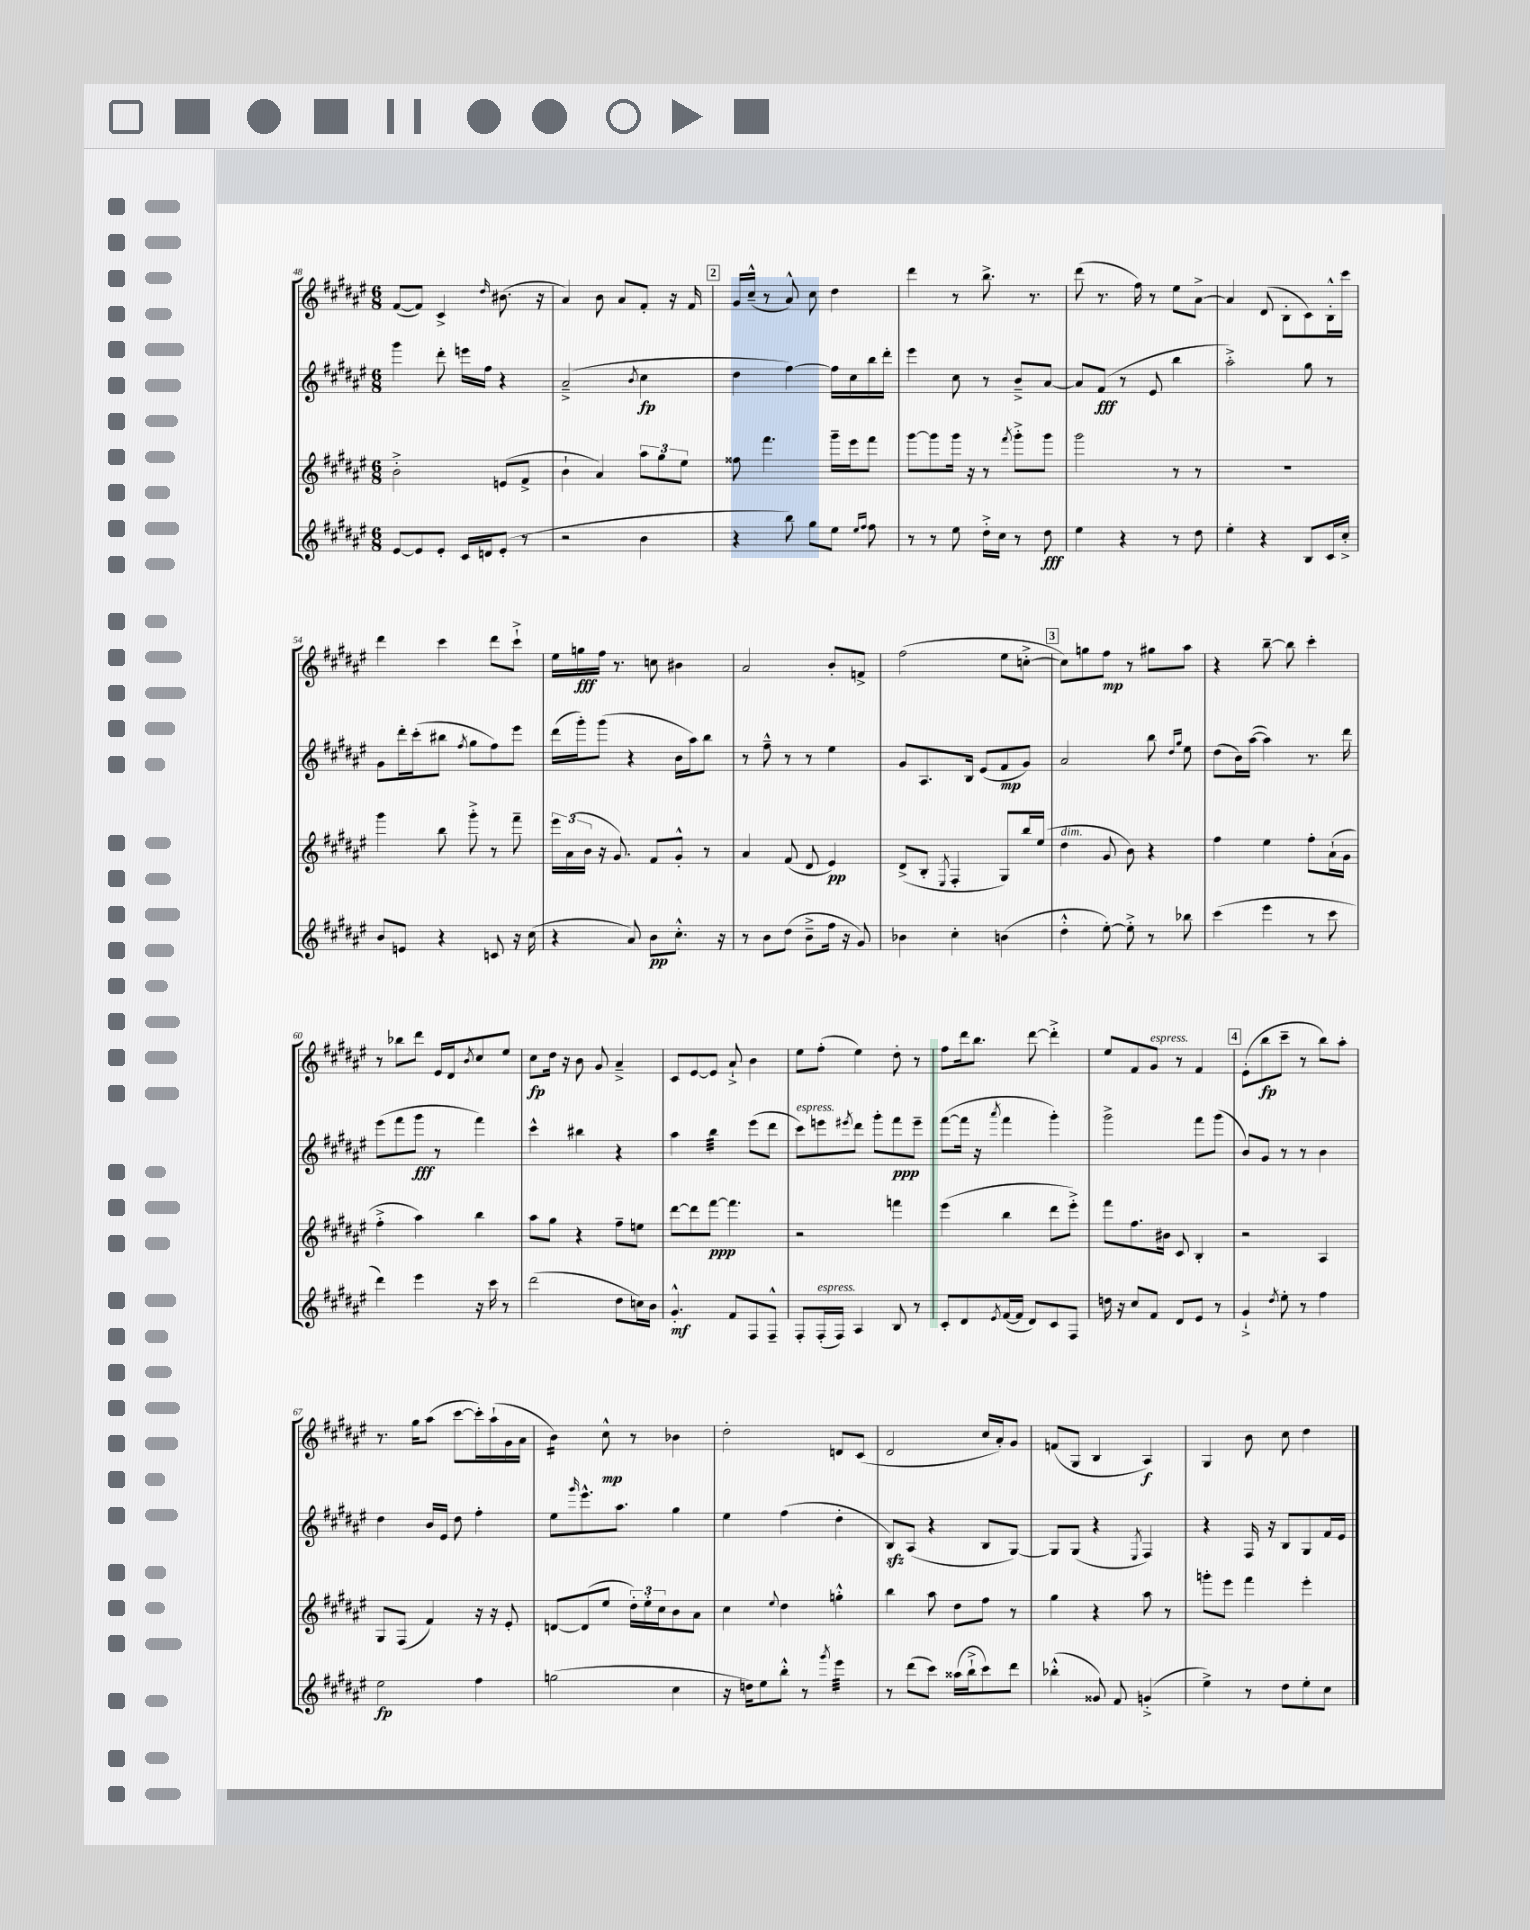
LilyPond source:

<<
\new StaffGroup <<
\new Staff = "s0" {
    \clef treble \key fis \major \numericTimeSignature \time 6/8
    fis'8~( fis'8) cis'4-> \grace { dis''16 } bis'8.( r16 |
    ais'4) b'8 ais'8 fis'8-. r16 fis'16 |
    \mark \markup { \box "2" } gis'16 cis''16---^( r8 ais'8-^) cis''8 dis''4 |
    dis'''4 r8 b''8.-> r8. |
    dis'''8( r8. fis''16) r8 eis''8 ais'8~-> |
    ais'4 dis'8( b8-. cis'8) b16-.-^ cis'''16 |
    dis'''4 cis'''4 dis'''8 cis'''8-!-> |
    eis''16 g''16\fff fis''16 r8. c''8 bis'4 |
    ais'2 b'8-. f'8-> |
    fis''2( eis''8 c''8~-.-> |
    \mark \markup { \box "3" } c''8) g''8 fis''8\mp r8 gis''8 ais''8 |
    r4 b''8~-- b''8 cis'''4-. |
    r8 bes''8 dis'''8 eis'16 dis'16 \acciaccatura { b'8 } cis''8 eis''8 |
    cis''8\fp dis''16 r16 b'8 gis'8 ais'4---> |
    cis'8 eis'8~ eis'8 ais'8-!-> b'4 |
    eis''8 fis''8-.( eis''4) dis''8-. r8 |
    fis''8 dis'''16 b''8. dis'''8~ dis'''4-.-> |
    eis''8 fis'8 gis'8^\markup { \italic "espress." } r8 fis'4 |
    \mark \markup { \box "4" } eis'8-.( b''8\fp cis'''8-- r8 b''8) ais''8-. |
    r8. gis''16 ais''8( cis'''8~ cis'''16-.) ais''16-!( gis'16 ais'16 |
    b'4:16) cis''8-^\mp r8 bes'4 |
    dis''2-. d'8 cis'8( |
    dis'2 cis''16 ais'16-.) gis'8 |
    f'8( gis8 b4 ais4\f) |
    gis4 b'8 cis''8 dis''4 \bar "|." |
}
\new Staff = "s1" {
    \clef treble \key fis \major \numericTimeSignature \time 6/8
    gis'''4 dis'''8-. e'''16 fis''16 r4 |
    ais'2--->( \acciaccatura { b'8 } cis''4\fp |
    \mark \markup { \box "2" } dis''4 fis''4~) fis''16 cis''16 b''16 dis'''16-. |
    eis'''4 cis''8 r8 b'8---> ais'8~ |
    ais'8 fis'8\fff( r8 eis'8 b''4 |
    ais''2-.->) gis''8 r8 |
    gis'8 dis'''16-. cis'''16-.( bis''8 \acciaccatura { fis''8 } gis''8 fis''8) eis'''8 |
    dis'''16( gis'''16-.) gis'''8( r4 b'16 ais''16) b''8 |
    r8 fis''8---^ r8 r8 eis''4 |
    gis'8 ais8. b16 eis'8( fis'8\mp gis'8) |
    \mark \markup { \box "3" } ais'2 b''8 \grace { dis''16 gis''16 } eis''8 |
    dis''8( b'16) ais''16~( ais''4) r8. dis'''16 |
    eis'''8( fis'''8 gis'''8\fff r8 fis'''4) |
    cis'''4-^ bis''4 r4 |
    ais''4 b''4:32 eis'''8( dis'''8 |
    cis'''8^\markup { \italic "espress." }) e'''8 \acciaccatura { eis'''8 } dis'''8 gis'''8-. fis'''8\ppp eis'''8-- |
    fis'''8~( fis'''16 r16 \acciaccatura { ais'''8 } fis'''4 gis'''4-.) |
    gis'''2-> fis'''8 gis'''8( |
    \mark \markup { \box "4" } b'8) gis'8 r8 r8 b'4 |
    dis''4 b'16 eis'16 dis''8 fis''4-. |
    eis''8 \grace { gis'''16 } eis'''8.-^ ais''8. gis''4 |
    eis''4 fis''4( dis''4-. |
    b8\sfz) ais8( r4 b8 gis8~) |
    gis8 gis8( r4 \acciaccatura { eis8 } fis4) |
    r4 fis16 r16 b8 gis8 fis'16 eis'16 \bar "|." |
}
\new Staff = "s2" {
    \clef treble \key fis \major \numericTimeSignature \time 6/8
    b'2-.-> e'8( fis'8-> |
    b'4-! ais'4) \tuplet 3/2 { ais''8 gis''8 eis''8 } |
    \mark \markup { \box "2" } fisis''8 fis'''4. gis'''16-- eis'''16 fis'''8 |
    gis'''8~ gis'''8 gis'''16 r16 r8 \acciaccatura { fis'''8 } gis'''8-.-> gis'''8 |
    gis'''2 r8 r8 |
    R2. |
    gis'''4 b''8 gis'''8-.-> r8 fis'''8-- |
    \tuplet 3/2 { eis'''16 ais'16( b'16 } r16 gis'8.) fis'8 gis'8-.-^ r8 |
    ais'4 fis'8( dis'8 eis'4\pp) |
    dis'8->( b8-. \acciaccatura { eis8 } fis4-. gis8) b''16 eis''16( |
    \mark \markup { \box "3" } dis''4^\markup { \italic "dim." } gis'8 b'8) r4 |
    fis''4 eis''4 fis''8-. ais'16-!( gis'16 |
    fis''4-.-> ais''4) b''4 |
    ais''8 gis''8 r4 fis''8-- e''8 |
    dis'''8~ dis'''8 fis'''8~\ppp fis'''4. |
    r2 f'''4 |
    eis'''4( b''4 dis'''8 eis'''8-.->) |
    fis'''8 fis''8. bis'16 cis'8 b4-. |
    \mark \markup { \box "4" } r2 ais4 |
    gis8 fis8( fis'4) r16 r16 eis'8-. |
    d'8~ d'8( eis''8 \tuplet 3/2 { dis''16-.) eis''16-. cis''16 } b'8 ais'8 |
    cis''4 \appoggiatura { eis''8 } dis''4 g''4-.-^ |
    b''4 ais''8 dis''8 fis''8 r8 |
    gis''4 r4 ais''8 r8 |
    g'''8-. eis'''8 fis'''4 eis'''4-. \bar "|." |
}
\new Staff = "s3" {
    \clef treble \key fis \major \numericTimeSignature \time 6/8
    eis'8~ eis'8 eis'8-. cis'16 d'16 eis'8-.( r8 |
    r2 b'4 |
    \mark \markup { \box "2" } r4 b''8) gis''8 eis''8 \grace { eis''16 fis''16 } fis''8 |
    r8 r8 eis''8 dis''16-.-> cis''16 r8 dis''8\fff |
    eis''4 r4 r8 dis''8 |
    eis''4-. r4 b8 cis'16 cis''16-.-> |
    b'8 e'8 r4 c'8 r16 cis''16( |
    r4 ais'8) b'8\pp cis''8.-.-^ r16 |
    r8 b'8 dis''8( b'8---> fis''16 r16 gis'8) |
    bes'4 cis''4-. b'4( |
    \mark \markup { \box "3" } dis''4-.-^ eis''8~-.) eis''8-.-> r8 bes''8 |
    cis'''4( eis'''4 r8 cis'''8 |
    dis'''4) eis'''4 r16 cis'''16 r8 |
    dis'''2( dis''8 c''16) b'16 |
    gis'4.-.-^\mf fis'8 fis8 fis8---^ |
    fis8-. fis16-.^\markup { \italic "espress." }( fis16) ais4 b8 r8 |
    cis'8-. dis'8 \acciaccatura { eis'8 } fis'16~( fis'16 dis'8) cis'8 fis8 |
    d''16 r16 cis''8 fis'8 dis'8 eis'8 r8 |
    \mark \markup { \box "4" } gis'4-!-> \acciaccatura { dis''8 } eis''8-. r8 fis''4 |
    eis''2\fp fis''4 |
    g''2( cis''4 |
    r16 d''16) eis''8 b''8-.-^ r8 \acciaccatura { gis'''8 } eis'''4:32 |
    r8 dis'''8( cis'''8) aisis''16( b''16-!-> cis'''8) dis'''8 |
    bes''4-.-^( gisis'8) fis'8 g'4-.->( |
    eis''4->) r8 dis''8 eis''8-. cis''8 \bar "|." |
}
>>
>>
